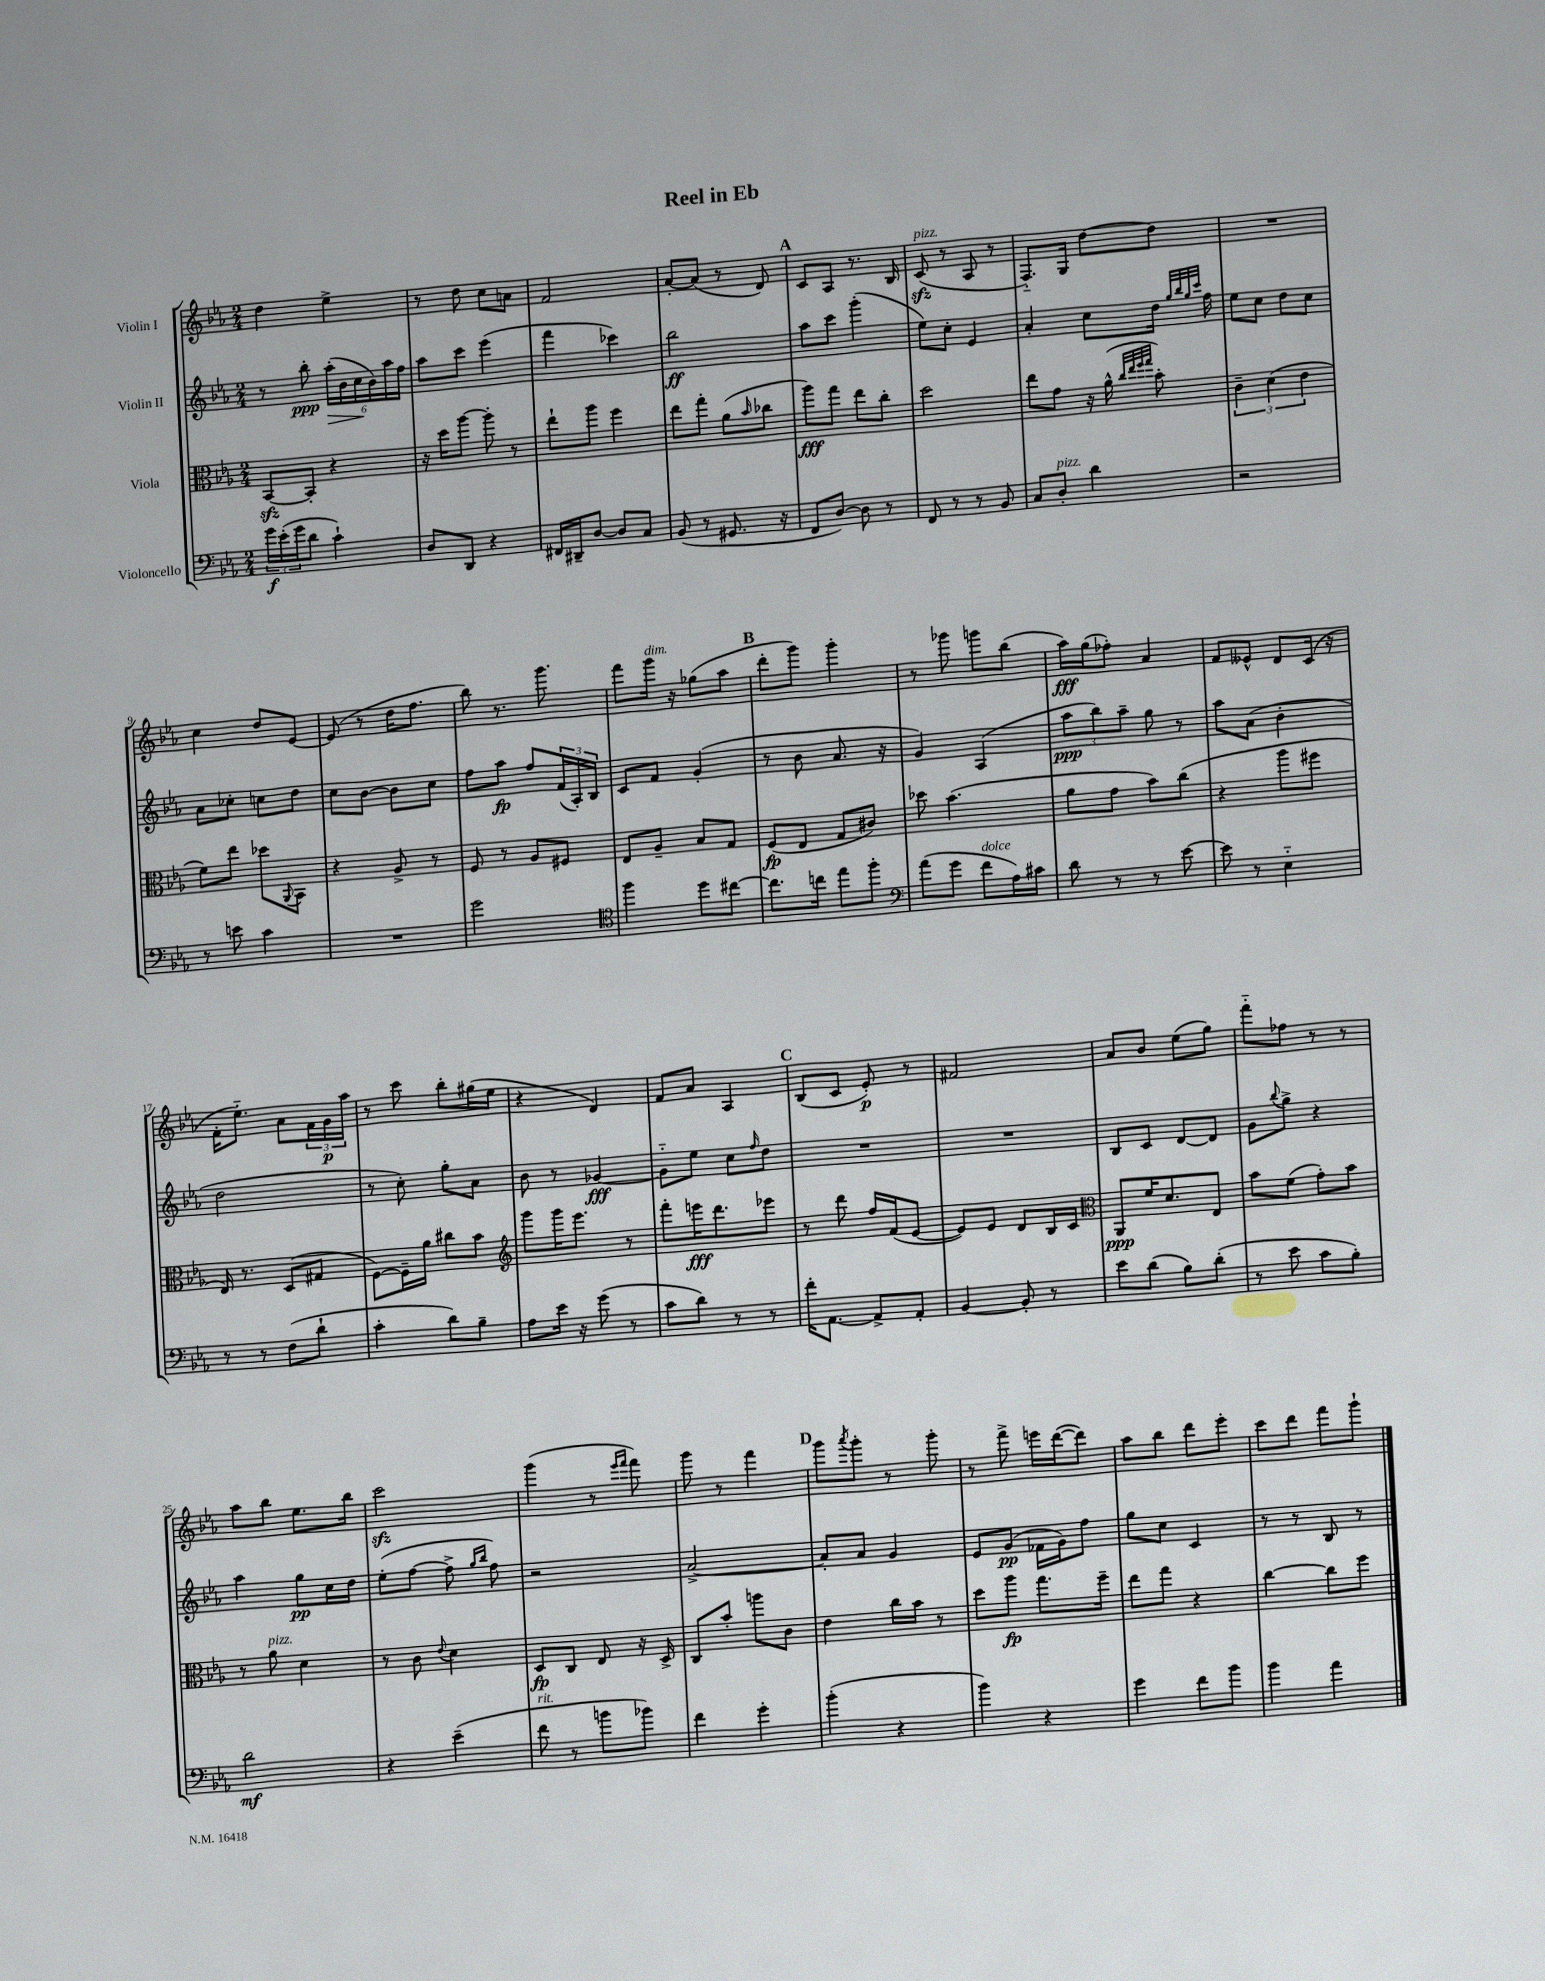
\header { title = "Reel in Eb" }
<<
\new StaffGroup <<
\new Staff = "s0" \with { instrumentName = "Violin I" } {
    \clef treble \key ees \major \numericTimeSignature \time 2/4
    d''4 ees''4-> |
    r8 d''8 c''8 a'8 |
    f'2 |
    aes'8~-. aes'8( r8 d'8) |
    \mark \markup { \bold "A" } c'8 aes8 r8. bes16 |
    c'8\sfz^\markup { \italic "pizz." }( r8 aes8 r8 |
    f8.-_) g16 d''8~ d''8 |
    R2 |
    c''4 d''8 ees'8~ |
    ees'8( r8 d''16 f''8. |
    bes''8) r8. g'''8. |
    f'''8 g'''16^\markup { \italic "dim." } r16 ges''8( aes''8 |
    \mark \markup { \bold "B" } d'''8-. g'''8) g'''4-. |
    r8 ges'''8 g'''8 bes''8( |
    aes''16\fff) g''16( fes''8-.) aes'4 |
    f'8 eeses'8-^ d'8 c'16( r16 |
    f'16-. ees''8.-_) aes'8 \tuplet 3/2 { f'16 g'16\p aes''16 } |
    r8 c'''8 bes''8-. gis''16( ees''16 |
    r4 d'4) |
    f'8 aes'8 aes4 |
    \mark \markup { \bold "C" } bes8( c'8 ees'8-.\p) r8 |
    fis'2 |
    aes'8 bes'8 ees''8( g''8) |
    f'''8-_ fes''8 r8 r8 |
    aes''8 bes''8 ees''8. bes''16 |
    c'''2\sfz |
    g'''4( r8 \grace { ees'''16 f'''16 } f'''8) |
    g'''8 r8 f'''4 |
    \mark \markup { \bold "D" } g'''8 \acciaccatura { aes'''8 } g'''8-. r8 g'''8-. |
    r8 f'''8-> e'''16 d'''16~( d'''8) |
    aes''8 bes''8 d'''8 ees'''8-. |
    c'''8 d'''8 f'''8 g'''8-! \bar "|." |
}
\new Staff = "s1" \with { instrumentName = "Violin II" } {
    \clef treble \key ees \major \numericTimeSignature \time 2/4
    r8 bes''8-.\ppp \tuplet 6/4 { aes''16-.\>( bes'16 c''16\! bes'16) aes''16 f''16 } |
    aes''8 c'''8 ees'''4( |
    f'''4 ces'''4) |
    bes''2\ff |
    \mark \markup { \bold "A" } aes''8 c'''8 g'''4-.( |
    ees''8) c''8-. ees'4 |
    aes'4-. c''8 d''16 \grace { g''32 bes''32 g''32 c'''32 } f''16 |
    ees''8 c''8 d''8 c''8 |
    aes'8 ces''8-. c''8 d''8 |
    c''8 bes'8~ bes'8 c''8 |
    f''8 aes''8\fp f''8 \tuplet 3/2 { f'16( aes16-.) bes16 } |
    c'8 f'8 g'4-.( |
    \mark \markup { \bold "B" } r8 bes'8 aes'8. r16 |
    g'4) aes4( |
    \tuplet 3/2 { aes''8\ppp bes''8) aes''8-- } g''8 r8 |
    aes''8 aes'8( bes'4-. |
    d''2 |
    r8 c''8-.) g''8-. aes'8 |
    bes'8 r8 ges'4~\fff |
    ges'8-_ ees''8 c''8 \grace { f''16 } d''8 |
    \mark \markup { \bold "C" } R2 |
    R2 |
    bes8 c'8 d'8~ d'8 |
    g'8 \appoggiatura { bes''8 } g''8-> r4 |
    aes''4 g''8\pp c''16 d''16 |
    ees''8-.( f''8~ f''8-> \grace { g''16 bes''16 } f''8) |
    r2 |
    aes'2~-> |
    \mark \markup { \bold "D" } aes'8-. aes'8 g'4 |
    ees'8 g'8\pp( fes'16 g'16) f''8 |
    g''8 c''8 c'4 |
    r8 r8 bes8 r8 \bar "|." |
}
\new Staff = "s2" \with { instrumentName = "Viola" } {
    \clef alto \key ees \major \numericTimeSignature \time 2/4
    bes,8~\sfz bes,8-. r4 |
    r16 d''16 aes''8~ aes''8-. r8 |
    ees''8-! aes''8 f''4 |
    ees''8 g''8-. aes'8( \grace { bes'16 } ces''8 |
    \mark \markup { \bold "A" } aes''8\fff) g''8 ees''8 c''8-. |
    d''2 |
    ees''8 g'8 r16 aes'16-^( \grace { c''32 ees''32 f''32 g''32 } bes'8-.) |
    \tuplet 3/2 { c'4-- d'4( ees'4 } |
    f'8) ees''8 des''8 \appoggiatura { aes,8 } bes,8 |
    r4 aes8-> r8 |
    f8 r8 aes8 fis8 |
    ees8 aes8-- bes8 g8 |
    \mark \markup { \bold "B" } f8\fp( ees8 g8 cis'8) |
    des''8 bes'4.( |
    aes'8 g'8 bes'8) c''8( |
    r4 aes''8 fis''8 |
    ees16) r8. d8( gis8 |
    f8~) f16-- aes'16 cis''8 bes'8 |
    \clef treble g'''8 g'''16 ees'''8. r8 |
    f'''8-. e'''16\fff d'''8. ees'''8 |
    \mark \markup { \bold "C" } r8 d'''8 f''16 f'16( ees'8~ |
    ees'8) ees'8 d'8 bes16 c'16 |
    \clef alto aes,8\ppp f'16 d'8. ees8 |
    bes'8 f'8( g'8-.) bes'8 |
    r8 aes'8^\markup { \italic "pizz." } d'4 |
    r8 c'8 \appoggiatura { ees'8 } d'4 |
    d8\fp c8 ees8 r16 d16-> |
    c8 bes'8-. a''8 c'8 |
    \mark \markup { \bold "D" } ees'4 c''16 bes'16 r8 |
    d''8 aes''8\fp g''8. f''16-- |
    ees''8 g''8 r4 |
    c''4~ c''8 f''8 \bar "|." |
}
\new Staff = "s3" \with { instrumentName = "Violoncello" } {
    \clef bass \key ees \major \numericTimeSignature \time 2/4
    \tuplet 3/2 { g'16\f ees'16-.( g'16 } d'8 c'4-!) |
    d8 d,8 r4 |
    fis,16 dis,16-- d8~ d8 c8 |
    bes,8( r8 gis,8. r16 |
    \mark \markup { \bold "A" } f,8 d8~) d8 r8 |
    f,8 r8 r8 bes,8 |
    c8 d8-.^\markup { \italic "pizz." } d'4 |
    r2 |
    r8 e'8 c'4 |
    R2 |
    g'2 |
    \clef tenor f''4 d''8 cis''8~ |
    \mark \markup { \bold "B" } cis''8. c''16 ees''8 f''8-. |
    \clef bass aes'8( g'8 f'8^\markup { \italic "dolce" } aes16) cis'16 |
    d'8 r8 r8 ees'8~ |
    ees'8 r8 ees4-_ |
    r8 r8 f8( d'8-! |
    c'4-. d'8) bes8-- |
    aes8 ees'16 r16 g'8( r8 |
    c'8 d'8) r8 r8 |
    \mark \markup { \bold "C" } f'16-. aes,8.~ aes,8-> aes,8-. |
    bes,4~ bes,8-. r8 |
    ees'8 d'8( bes8) d'8-.( |
    r8 ees'8 c'8 bes8-.) |
    d'2\mf |
    r4 ees'4--( |
    f'8^\markup { \italic "rit." } r8 b'8 bes'8) |
    f'4 g'4-. |
    \mark \markup { \bold "D" } bes'4-.( r4 |
    bes'4) r4 |
    g'4 f'8 bes'8 |
    bes'4 aes'4 \bar "|." |
}
>>
>>
